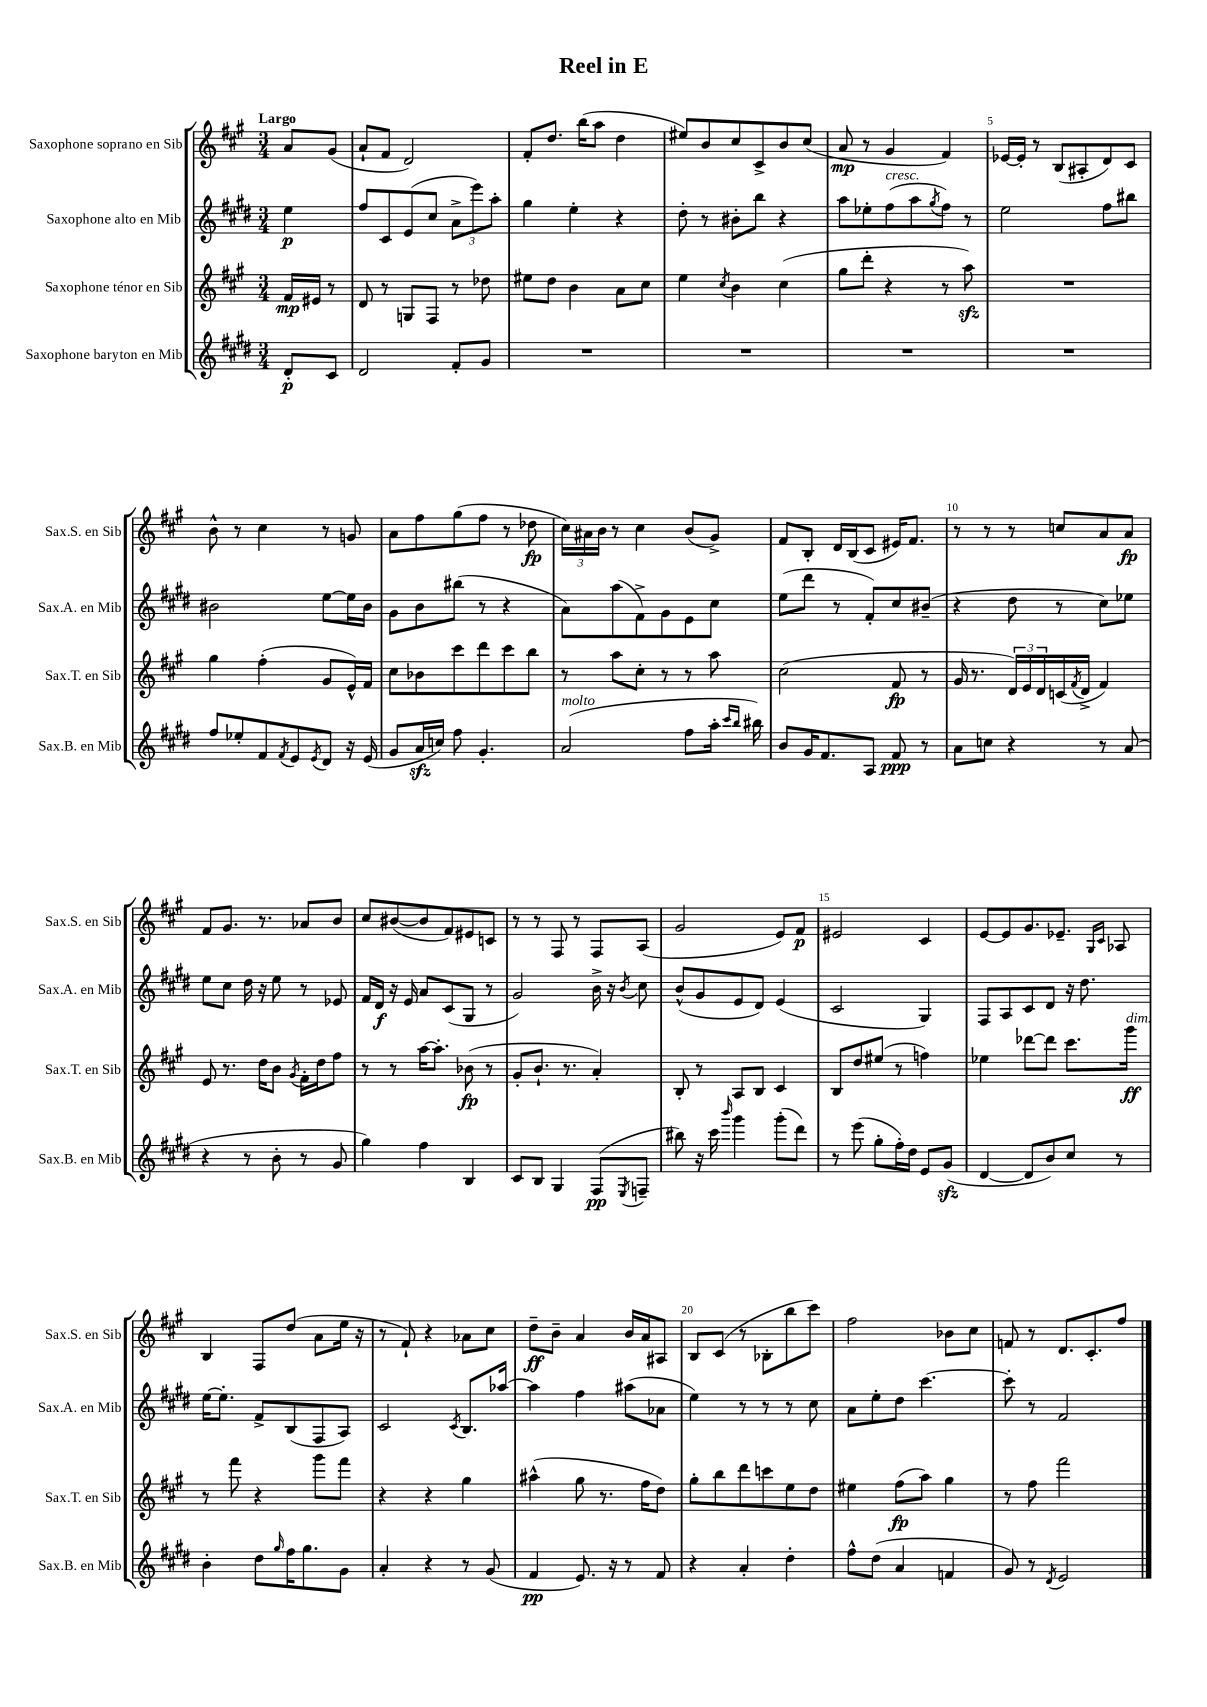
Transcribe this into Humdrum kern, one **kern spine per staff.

**kern	**kern	**kern	**kern
*staff4	*staff3	*staff2	*staff1
*clefG2	*clefG2	*clefG2	*clefG2
*k[f#c#g#d#]	*k[f#c#g#]	*k[f#c#g#d#]	*k[f#c#g#]
*M3/4	*M3/4	*M3/4	*M3/4
8d#'	16f#	4ee	8a
.	16e#	.	.
8c#	8r	.	(8g#
=	=	=	=
2d#	8d	8ff#	8a`
.	8r	8c#	8f#
.	8G	(8e	2d)
.	8F#	8cc#	.
8f#'	8r	12a^	.
.	.	12eee)	.
8g#	8dd-	.	.
.	.	12aa'	.
=	=	=	=
2.r	8ee#	4gg#	8f#'
.	8dd	.	8.dd
.	4b	4ee'	.
.	.	.	(16bb
.	.	.	8aa
.	8a	4r	4dd
.	8cc#	.	.
=	=	=	=
2.r	4ee	8dd#'	8ee#)
.	.	8r	8b
.	8qcc#	.	.
.	4b	8b#'	8cc#
.	.	8bb	8c#^
.	(4cc#	4r	8b
.	.	.	(8cc#
=	=	=	=
2.r	8gg#	8aa	8a
.	8ddd'	8ee-'	8r
.	4r	(8ff#	4g#
.	.	8aa	.
.	.	8qgg#	.
.	8r	8ff#)	4f#)
.	8aa)	8r	.
=	=	=	=
2.r	2.r	2ee	[16e-
.	.	.	16e-']
.	.	.	8r
.	.	.	(8B
.	.	.	8A#'
.	.	8ff#	8d)
.	.	8bb#	8c#
=	=	=	=
8ff#	4gg#	2b#	8b^^
8ee-'	.	.	8r
8f#	(4ff#'	.	4cc#
8qf#	.	.	.
8e	.	.	.
8qe	.	.	.
8d#	8g#	[8ee	8r
16r	16e^^)	16ee]	8g
(16e	16f#	16b#	.
=	=	=	=
8g#	8cc#	8g#	8a
16a	8b-	8b	8ff#
16cc)	.	.	.
8ff#	8ccc#	(8bb#	(8gg#
4.g#'	8ddd	8r	8ff#
.	8ccc#	4r	8r
.	8bb	.	8dd-
=	=	=	=
(2a	8r	8a)	24cc#)
.	.	.	24a#
.	.	.	24b
.	8aa	(8aa	8r
.	8cc#'	8f#^)	4cc#
.	8r	8g#	.
8ff#	8r	8e	(8b
16aa'	8aa	8cc#	8g#^)
16qqccc#	.	.	.
16qqbb	.	.	.
16bb#)	.	.	.
=	=	=	=
8b	(2cc#	(8ee	8f#
16g#	.	8ddd#	8B'
8.f#	.	.	.
.	.	8r	16d
.	.	.	(16B
8A	.	8f#')	8c#
8f#	8f#	8cc#	16e#)
.	.	.	8.f#
8r	8r	(8b#~	.
=	=	=	=
8a	16g#	4r	8r
.	8.r	.	.
8cc	.	.	8r
4r	24d)	8dd#	8r
.	24e	.	.
.	24d	.	.
.	(16c	8r	8cc
.	8qf#	.	.
.	16d^	.	.
8r	4f#)	8cc#)	8a
(8a	.	8ee-	8a
=	=	=	=
4r	8e	8ee	8f#
.	8.r	8cc#	8.g#
8r	.	16dd#	.
.	16dd	16r	8.r
8b'	8b	8ee	.
.	8qg#	.	.
8r	16f#'	8r	8a-
.	16dd	.	.
8g#	8ff#	8e-	8b
=	=	=	=
4gg#)	8r	16f#	8cc#
.	.	16d#	.
.	8r	16r	([8b#
.	.	16e	.
4ff#	[16aa	8a	8b#]
.	8.aa']	.	.
.	.	(8c#	8f#)
4B	(8b-	8G#	8e#
.	8r	8r	8c
=	=	=	=
8c#	8g#'	2g#)	8r
8B	8.b`	.	8r
4G#	.	.	8F#
.	8.r	.	.
.	.	.	8r
(8F#	4a')	16b^	8F#
.	.	16r	.
8qE	.	8qb	.
8F~	.	8cc#	(8A
=	=	=	=
8bb#)	8B'	(8b^^	2g#
16r	8r	8g#	.
16ccc#	.	.	.
16qqbbb	.	.	.
4ggg#	8A	8e	.
.	8B	8d#)	.
(8ggg#'	4c#	(4e	8e)
8ddd#)	.	.	8f#
=	=	=	=
8r	8B	2c#	2e#
(8eee	8dd	.	.
8gg#'	(8ee#	.	.
16ff#')	8r	.	.
16dd#	.	.	.
8e	4ff)	4G#)	4c#
(8g#	.	.	.
=	=	=	=
[4d#	4ee-	8F#	[8e
.	.	8A	8e]
8d#]	[8ddd-	8c#	8.g#
8b)	8ddd-]	8d#	.
.	.	.	8.e-~
8cc#	8.ccc#	16r	.
.	.	8.dd#	.
.	.	.	16qqG#
.	.	.	16qqc#
8r	.	.	8A-
.	16ggg#	.	.
=	=	=	=
4b'	8r	[16ee	4B
.	.	8.ee']	.
.	8fff#	.	.
8dd#	4r	8f#^	8F#
16qqgg#	.	.	.
16ff#	.	(8B	(8dd
8.gg#	.	.	.
.	8ggg#	8F#	8a
8g#	8fff#	8A)	16ee
.	.	.	16r
=	=	=	=
4a'	4r	2c#	8r
.	.	.	8f#`)
4r	4r	.	4r
.	.	8qc#	.
8r	4gg#	8.B	8a-
(8g#	.	.	8cc#
.	.	[16aa-	.
=	=	=	=
4f#	(4aa#^^	4aa-]	8dd~
.	.	.	8b~
8.e)	8gg#	4ff#	4a
.	8.r	.	.
16r	.	.	.
8r	.	(8aa#	16b
.	16ff#	.	16a
8f#	8dd)	8a-	8A#
=	=	=	=
4r	8gg#'	4ee)	8B
.	8bb	.	(8c#
4a'	8ddd	8r	8r
.	8ccc	8r	8B-'
4dd#'	8ee	8r	8bb
.	8dd	8cc#	8ccc#)
=	=	=	=
8ff#^^	4ee#	8a	2ff#
(8dd#	.	8ee'	.
4a	(8ff#	8dd#	.
.	8aa)	[4.ccc#	.
4f	4gg#	.	8b-
.	.	.	8cc#
=	=	=	=
8g#)	8r	8ccc#']	8f
8r	8ff#	8r	8r
8qd#	.	.	.
2e	2fff#	2f#	8.d
.	.	.	8.c#'
.	.	.	8ff#
==	==	==	==
*-	*-	*-	*-
